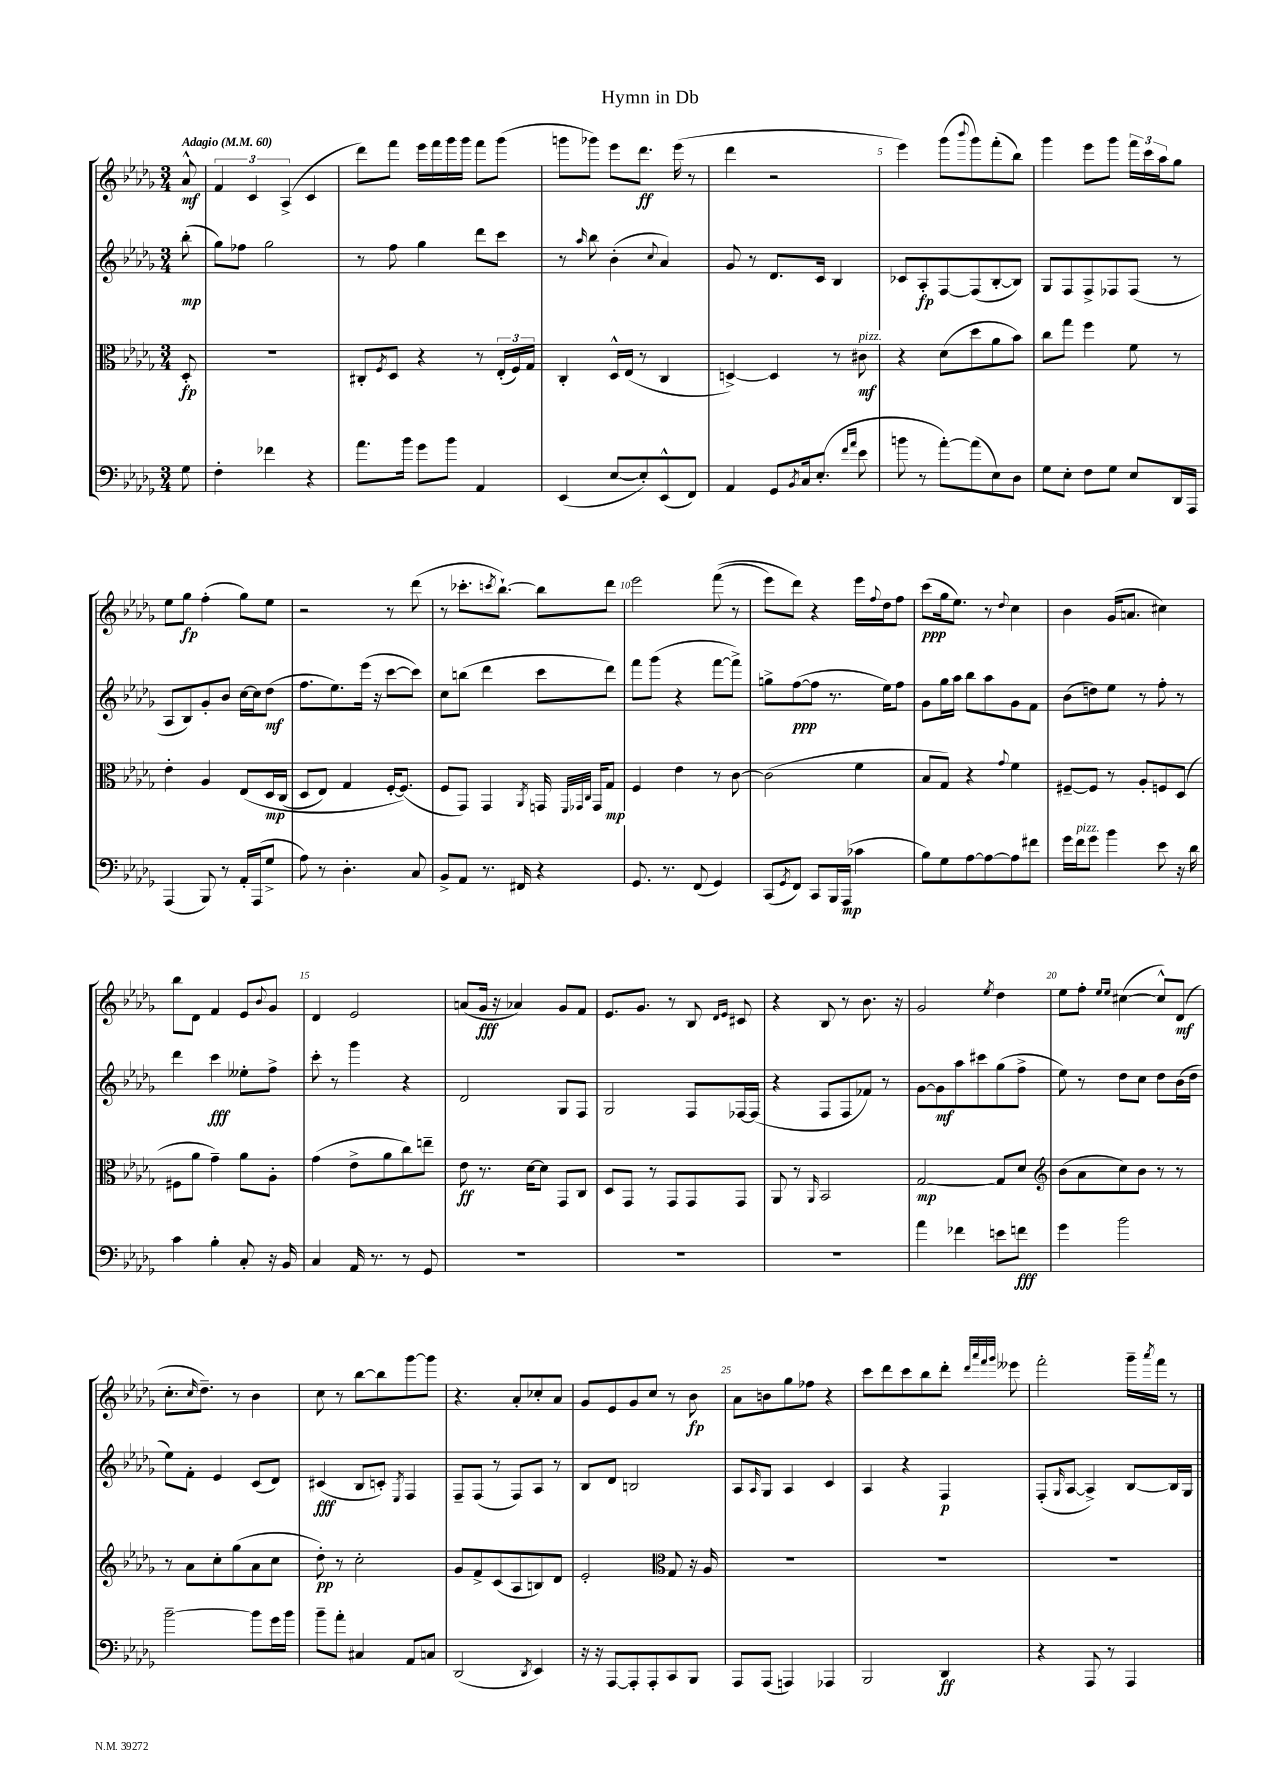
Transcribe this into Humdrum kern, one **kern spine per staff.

**kern	**dynam	**kern	**dynam	**kern	**dynam	**kern	**dynam
*part4	*part4	*part3	*part3	*part2	*part2	*part1	*part1
*staff4	*staff4	*staff3	*staff3	*staff2	*staff2	*staff1	*staff1
*clefF4	*	*clefC3	*	*clefG2	*	*clefG2	*
*k[b-e-a-d-g-]	*	*k[b-e-a-d-g-]	*	*k[b-e-a-d-g-]	*	*k[b-e-a-d-g-]	*
*M3/4	*	*M3/4	*	*M3/4	*	*M3/4	*
*MM60	*	*MM60	*	*MM60	*	*MM60	*
=	=	=	=	=	=	=	=
!	!	!	!	!	!	!LO:TX:a:B:t=Adagio	!
8G-\	.	8D-'/	fp	(8bb-'\	mp	8a-^^/	mf
=1	=1	=1	=1	=1	=1	=1	=1
4F'\	.	2.r	.	8gg-\L)	.	6f/	.
.	.	.	.	8ff-X\J	.	.	.
.	.	.	.	.	.	6c/	.
4f-X\	.	.	.	2gg-\	.	.	.
.	.	.	.	.	.	(6A-^/	.
4r	.	.	.	.	.	4c/	.
=2	=2	=2	=2	=2	=2	=2	=2
8.a-\L	.	8C#X'/L	.	8r	.	8ddd-\L)	.
.	.	8qF/	.	.	.	.	.
.	.	8D-/J	.	8ff\	.	8fff\J	.
16b-\Jk	.	.	.	.	.	.	.
8g-\L	.	4r	.	4gg-\	.	16eee-\LL	.
.	.	.	.	.	.	16fff\	.
8b-\J	.	.	.	.	.	16ggg-\	.
.	.	.	.	.	.	16ggg-\JJ	.
4AA-/	.	8r	.	8ddd-\L	.	8fff\L	.
.	.	(24E-'/LL	.	8ccc\J	.	(8ggg-\J	.
.	.	24F/)	.	.	.	.	.
.	.	24G-/JJ	.	.	.	.	.
=3	=3	=3	=3	=3	=3	=3	=3
(4EE-/	.	4C'/	.	8r	.	8gggn\L	.
.	.	.	.	16qqaa-/	.	.	.
.	.	.	.	8bb-\	.	8ggg-X\J)	.
[8E-/L	.	16D-^^/LL	.	(4b-'\	.	8eee-\L	.
.	.	(16E-/JJ	.	.	.	.	.
8E-'/])	.	8r	.	.	.	8.ddd-\J	ff
.	.	.	.	8qqcc/	.	.	.
(8EE-^^/	.	4C/	.	4a-/)	.	.	.
.	.	.	.	.	.	(16eee-\	.
8FF/J)	.	.	.	.	.	8r	.
=4	=4	=4	=4	=4	=4	=4	=4
4AA-/	.	[4Dn^/)	.	8g-/	.	4ddd-\	.
.	.	.	.	8r	.	.	.
8GG-/L	.	4D/]	.	8.d-/L	.	2r	.
8qBB-/	.	.	.	.	.	.	.
16C/k	.	.	.	.	.	.	.
(8.E-'/J	.	.	.	16c/Jk	.	.	.
.	.	8r	.	4B-/	.	.	.
16qqf/LL	.	.	.	.	.	.	.
16qqa-/JJ	.	.	.	.	.	.	.
!	!	!LO:TX:a:i:t=pizz.	!	!	!	!	!
8e-\	.	8c#X\	mf	.	.	.	.
=5	=5	=5	=5	=5	=5	=5	=5
8bn\	.	4r	.	8c-X/L	.	4eee-\)	.
8r	.	.	.	8A-'/	fp	.	.
[8a-'\L)	.	(8d-\L	.	[8F/	.	(8ggg-\L	.
.	.	.	.	.	.	8qqbbb-/	.
(8a-\]	.	8dd-\	.	(8F/]	.	8ggg-\)	.
8E-\)	.	8a-\	.	[8B-'/	.	(8fff'\	.
8D-\J	.	8b-\J)	.	8B-/J])	.	8bb-\J)	.
=6	=6	=6	=6	=6	=6	=6	=6
8G-\L	.	8cc\L	.	8G-/L	.	4ggg-\	.
8E-'\J	.	8gg-\J	.	8F/	.	.	.
8F\L	.	4ff\	.	8F^/	.	8eee-\L	.
8G-\J	.	.	.	8F-X/	.	8ggg-\J	.
8E-/L	.	8f\	.	(8F-/J	.	24fff\LL	.
.	.	.	.	.	.	24ccc\	.
.	.	.	.	.	.	24aa-\J	.
16DD-/L	.	8r	.	8r	.	8gg-\J	.
16AAA-/JJ	.	.	.	.	.	.	.
!!LO:LB:g=z
=7	=7	=7	=7	=7	=7	=7	=7
(4AAA-/	.	4e-'\	.	8A-/L	.	8ee-\L	.
.	.	.	.	8B-/)	.	8gg-\J	fp
8BBB-/)	.	4A-/	.	8g-'/	.	(4ff'\	.
8r	.	.	.	8b-/J	.	.	.
16AA-'/LL	.	(8E-/L	.	[16cc\LL	.	8gg-\L)	.
(16AAA-/J	.	.	.	16cc\J]	.	.	.
8G-^/J	.	16D-/L	mp	(8dd-\J	mf	8ee-\J	.
.	.	(16C/JJ	.	.	.	.	.
=8	=8	=8	=8	=8	=8	=8	=8
8A-\)	.	8D-/L	.	8.ff\L	.	2r	.
8r	.	8E-/J)	.	.	.	.	.
.	.	.	.	8.ee-\)	.	.	.
4.D-'\	.	4G-/	.	.	.	.	.
.	.	.	.	(16eee-\Jk	.	.	.
.	.	.	.	16r	.	.	.
.	.	[16F'/KL	.	[8ccc\L	.	8r	.
.	.	(8.F/J])	.	.	.	.	.
8C/	.	.	.	8ccc\J])	.	(8ddd-\	.
=9	=9	=9	=9	=9	=9	=9	=9
8BB-^/L	.	8F/L	.	8cc\L	.	8r	.
8AA-/J	.	8GG-/J)	.	(8bbn\J	.	8.ccc-X'\L	.
8.r	.	4GG-/	.	4ddd-\	.	.	.
.	.	.	.	.	.	8qcccn/	.
.	.	.	.	.	.	[8.bb-`\J)	.
16FF#X/	.	.	.	.	.	.	.
.	.	8qAA-/	.	.	.	.	.
4r	.	16GGn/	.	8ccc\L	.	8bb-\L]	.
.	.	32qqFF/LLL	.	.	.	.	.
.	.	32qqGG-X/	.	.	.	.	.
.	.	32qqC/JJJ	.	.	.	.	.
.	.	16GG-/KL	.	.	.	.	.
.	.	8G-/J	mp	8ddd-\J)	.	8ddd-\J	.
=10	=10	=10	=10	=10	=10	=10	=10
8.GG-/	.	4F/	.	8fff\L	.	2eee-\	.
.	.	.	.	(8ggg-\J	.	.	.
8.r	.	.	.	.	.	.	.
.	.	4e-\	.	4r	.	.	.
(8FF/	.	.	.	.	.	.	.
4GG-/)	.	8r	.	[8fff\L	.	((8fff\	.
.	.	[8c\	.	8fff^\J])	.	8r	.
=11	=11	=11	=11	=11	=11	=11	=11
(8CC/L	.	(2c\]	.	8ggn^\L	.	8eee-\L)	.
8qGG-/	.	.	.	.	.	.	.
8FF/J)	.	.	.	([8ff\	ppp	8ddd-\J)	.
8CC/L	.	.	.	8ff\J]	.	4r	.
16BBB-/L	.	.	.	8.r	.	.	.
(16AAA-/JJ	mp	.	.	.	.	.	.
4c-X\	.	4f\	.	.	.	16eee-\LL	.
.	.	.	.	.	.	8qqff/	.
.	.	.	.	16ee-\KL)	.	16dd-\J	.
.	.	.	.	8ff\J	.	8ff\J	.
=12	=12	=12	=12	=12	=12	=12	=12
8B-\L)	.	8B-/L	.	8g-\L	.	(8ccc\L	ppp
8G-\	.	8G-/J)	.	16gg-\L	.	16gg-\k	.
.	.	.	.	16aa-\JJ	.	8.ee-\J)	.
[8A-\	.	4r	.	8bb-\L	.	.	.
8A-\_	.	.	.	8aa-\	.	8r	.
.	.	8qqg-/	.	.	.	8qqdd-/	.
8A-\]	.	4f\	.	8g-\	.	4cc\	.
8f#X\J	.	.	.	8f\J	.	.	.
=13	=13	=13	=13	=13	=13	=13	=13
16g-\LL	.	[8F#X~/L	.	(8b-\L	.	4b-\	.
!LO:TX:a:i:t=pizz.	!	!	!	!	!	!	!
16f\J	.	.	.	.	.	.	.
8g-\J	.	8F#/J]	.	8ddn\)	.	.	.
4b-\	.	8r	.	8ee-\J	.	(16g-/KL	.
.	.	.	.	.	.	8.an/J	.
.	.	8A-'/L	.	8r	.	.	.
8e-\	.	8Fn/	.	8ff'\	.	4cc#X\)	.
16r	.	(8D-/J	.	8r	.	.	.
16d-\	.	.	.	.	.	.	.
!!LO:LB:g=z
=14	=14	=14	=14	=14	=14	=14	=14
4c\	.	8F#X\L	.	4ddd-\	.	8bb-\L	.
.	.	8a-\J	.	.	.	8d-\J	.
4B-'\	.	4g-~\)	.	4ccc\	fff	4f/	.
8C'/	.	8a-\L	.	8ee--X'\L	.	8e-/L	.
.	.	.	.	.	.	8qqb-/	.
16r	.	8A-'\J	.	8ff^\J	.	8g-/J	.
16BB-/	.	.	.	.	.	.	.
=15	=15	=15	=15	=15	=15	=15	=15
4C/	.	(4g-\	.	8ccc'\	.	4d-/	.
.	.	.	.	8r	.	.	.
16AA-/	.	8e-^\L	.	4ggg-\	.	2e-/	.
8.r	.	.	.	.	.	.	.
.	.	8a-\	.	.	.	.	.
8r	.	8cc\)	.	4r	.	.	.
8GG-/	.	8een~\J	.	.	.	.	.
=16	=16	=16	=16	=16	=16	=16	=16
2.r	.	8e-\	ff	2d-/	.	(8an/L	.
.	.	8.r	.	.	.	16g-/Jk	fff
.	.	.	.	.	.	16r	.
.	.	.	.	.	.	4a-X/)	.
.	.	[16d-\KL	.	.	.	.	.
.	.	8d-\J]	.	.	.	.	.
.	.	8GG-/L	.	8G-/L	.	8g-/L	.
.	.	8C/J	.	8F/J	.	8f/J	.
=17	=17	=17	=17	=17	=17	=17	=17
2.r	.	8D-/L	.	2G-/	.	8.e-/L	.
.	.	8GG-/J	.	.	.	.	.
.	.	.	.	.	.	8.g-/J	.
.	.	8r	.	.	.	.	.
.	.	8GG-/L	.	.	.	8r	.
.	.	8GG-/	.	8F/L	.	8B-/	.
.	.	.	.	.	.	16qqd-/LL	.
.	.	.	.	.	.	16qqe-/JJ	.
.	.	8GG-/J	.	[16F-X/L	.	8c#X/	.
.	.	.	.	(16F-/JJ]	.	.	.
=18	=18	=18	=18	=18	=18	=18	=18
2.r	.	8AA-/	.	4r	.	4r	.
.	.	8r	.	.	.	.	.
.	.	16qqAA-/	.	.	.	.	.
.	.	2BB-/	.	8F/L	.	8B-/	.
.	.	.	.	8F/	.	8r	.
.	.	.	.	8f-X/J)	.	8.b-\	.
.	.	.	.	8r	.	.	.
.	.	.	.	.	.	16r	.
=19	=19	=19	=19	=19	=19	=19	=19
4a-\	.	[2G-/	mp	[8g-\L	.	2g-/	.
.	.	.	.	8g-\]	mf	.	.
4f-X\	.	.	.	8aa-\	.	.	.
.	.	.	.	8ccc#X\	.	.	.
.	.	.	.	.	.	8qee-/	.
8en\L	.	8G-/L]	.	(8gg-\	.	4dd-\	.
8fn\J	fff	8d-/J	.	8ff^\J	.	.	.
=20	=20	=20	=20	=20	=20	=20	=20
*	*	*clefG2	*	*	*	*	*
4g-\	.	(8b-\L	.	8ee-\)	.	8ee-\L	.
.	.	8a-\	.	8r	.	8ff'\J	.
.	.	.	.	.	.	16qqee-/LL	.
.	.	.	.	.	.	16qqee-/JJ	.
2b-\	.	8cc\)	.	8dd-\L	.	([4cc#X\	.
.	.	8b-\J	.	8cc\J	.	.	.
.	.	8r	.	8dd-\L	.	8cc#^^/L])	.
.	.	8r	.	(16b-\L	.	(8d-/J	mf
.	.	.	.	16dd-\JJ	.	.	.
!!LO:LB:g=z
=21	=21	=21	=21	=21	=21	=21	=21
[2b-~\	.	8r	.	8ee-\L)	.	8.cc'\L	.
.	.	8a-\L	.	8f'\J	.	.	.
.	.	.	.	.	.	16qqcc/	.
.	.	.	.	.	.	8.dd-~\J)	.
.	.	8cc'\	.	4e-/	.	.	.
.	.	(8gg-\	.	.	.	8r	.
8b-\L]	.	8a-\	.	(8c/L	.	4b-\	.
16g-\L	.	8cc\J	.	8d-/J)	.	.	.
16b-\JJ	.	.	.	.	.	.	.
=22	=22	=22	=22	=22	=22	=22	=22
8b-~\L	.	8dd-'\)	pp	(4c#X/	fff	8cc\	.
8a-'\J	.	8r	.	.	.	8r	.
4C#X/	.	2cc'\	.	8B-/L	.	[8bb-\L	.
.	.	.	.	8cn'/J)	.	8bb-\]	.
.	.	.	.	8qE-/	.	.	.
8AA-/L	.	.	.	4F/	.	[8ggg-\	.
8Cn/J	.	.	.	.	.	8ggg-\J]	.
=23	=23	=23	=23	=23	=23	=23	=23
(2DD-/	.	8g-/L	.	8F~/L	.	4.r	.
.	.	8f^/	.	(8F/J	.	.	.
.	.	(8c/	.	8r	.	.	.
.	.	8A-/	.	8F/L)	.	8a-'/L	.
8qDD-/	.	.	.	.	.	.	.
4EE-/)	.	8Bn/)	.	8A-/J	.	8cc-X'/	.
.	.	8d-/J	.	8r	.	8a-/J	.
=24	=24	=24	=24	=24	=24	=24	=24
16r	.	2e-'/	.	8B-/L	.	8g-/L	.
16r	.	.	.	.	.	.	.
[8AAA-/L	.	.	.	8d-/J	.	8e-/	.
8AAA-'/]	.	.	.	2Bn/	.	8g-/	.
8AAA-'/	.	.	.	.	.	8cc/J	.
*	*	*clefC3	*	*	*	*	*
8CC/	.	8G-/	.	.	.	8r	.
8BBB-/J	.	16r	.	.	.	8b-\	fp
.	.	16A-/	.	.	.	.	.
=25	=25	=25	=25	=25	=25	=25	=25
8AAA-/L	.	2.r	.	8A-/L	.	8a-\L	.
.	.	.	.	16qqA-/	.	.	.
(8AAA-/J	.	.	.	8G-/J	.	8bn\	.
4AAAn/)	.	.	.	4A-/	.	8gg-\	.
.	.	.	.	.	.	8ff-X\J	.
4AAA-X/	.	.	.	4c/	.	4r	.
=26	=26	=26	=26	=26	=26	=26	=26
2BBB-/	.	2.r	.	4A-/	.	8ccc\L	.
.	.	.	.	.	.	8ddd-\	.
.	.	.	.	4r	.	8ccc\	.
.	.	.	.	.	.	8bb-\	.
4DD-/	ff	.	.	4F/	p	8ddd-'\J	.
.	.	.	.	.	.	32qqddd-/LLL	.
.	.	.	.	.	.	32qqaaa-/	.
.	.	.	.	.	.	32qqfff/	.
.	.	.	.	.	.	32qqggg-/JJJ	.
.	.	.	.	.	.	8eee--X\	.
=27	=27	=27	=27	=27	=27	=27	=27
4r	.	2.r	.	(8F'/L	.	2fff'\	.
.	.	.	.	16qqG-/	.	.	.
.	.	.	.	[8A-/J	.	.	.
8AAA-/	.	.	.	4A-^/])	.	.	.
8r	.	.	.	.	.	.	.
4AAA-/	.	.	.	[8B-/L	.	16ggg-~\LL	.
.	.	.	.	.	.	8qaaa-/	.
.	.	.	.	.	.	16fff\JJ	.
.	.	.	.	16B-/L]	.	8r	.
.	.	.	.	16G-/JJ	.	.	.
==	==	==	==	==	==	==	==
*-	*-	*-	*-	*-	*-	*-	*-
